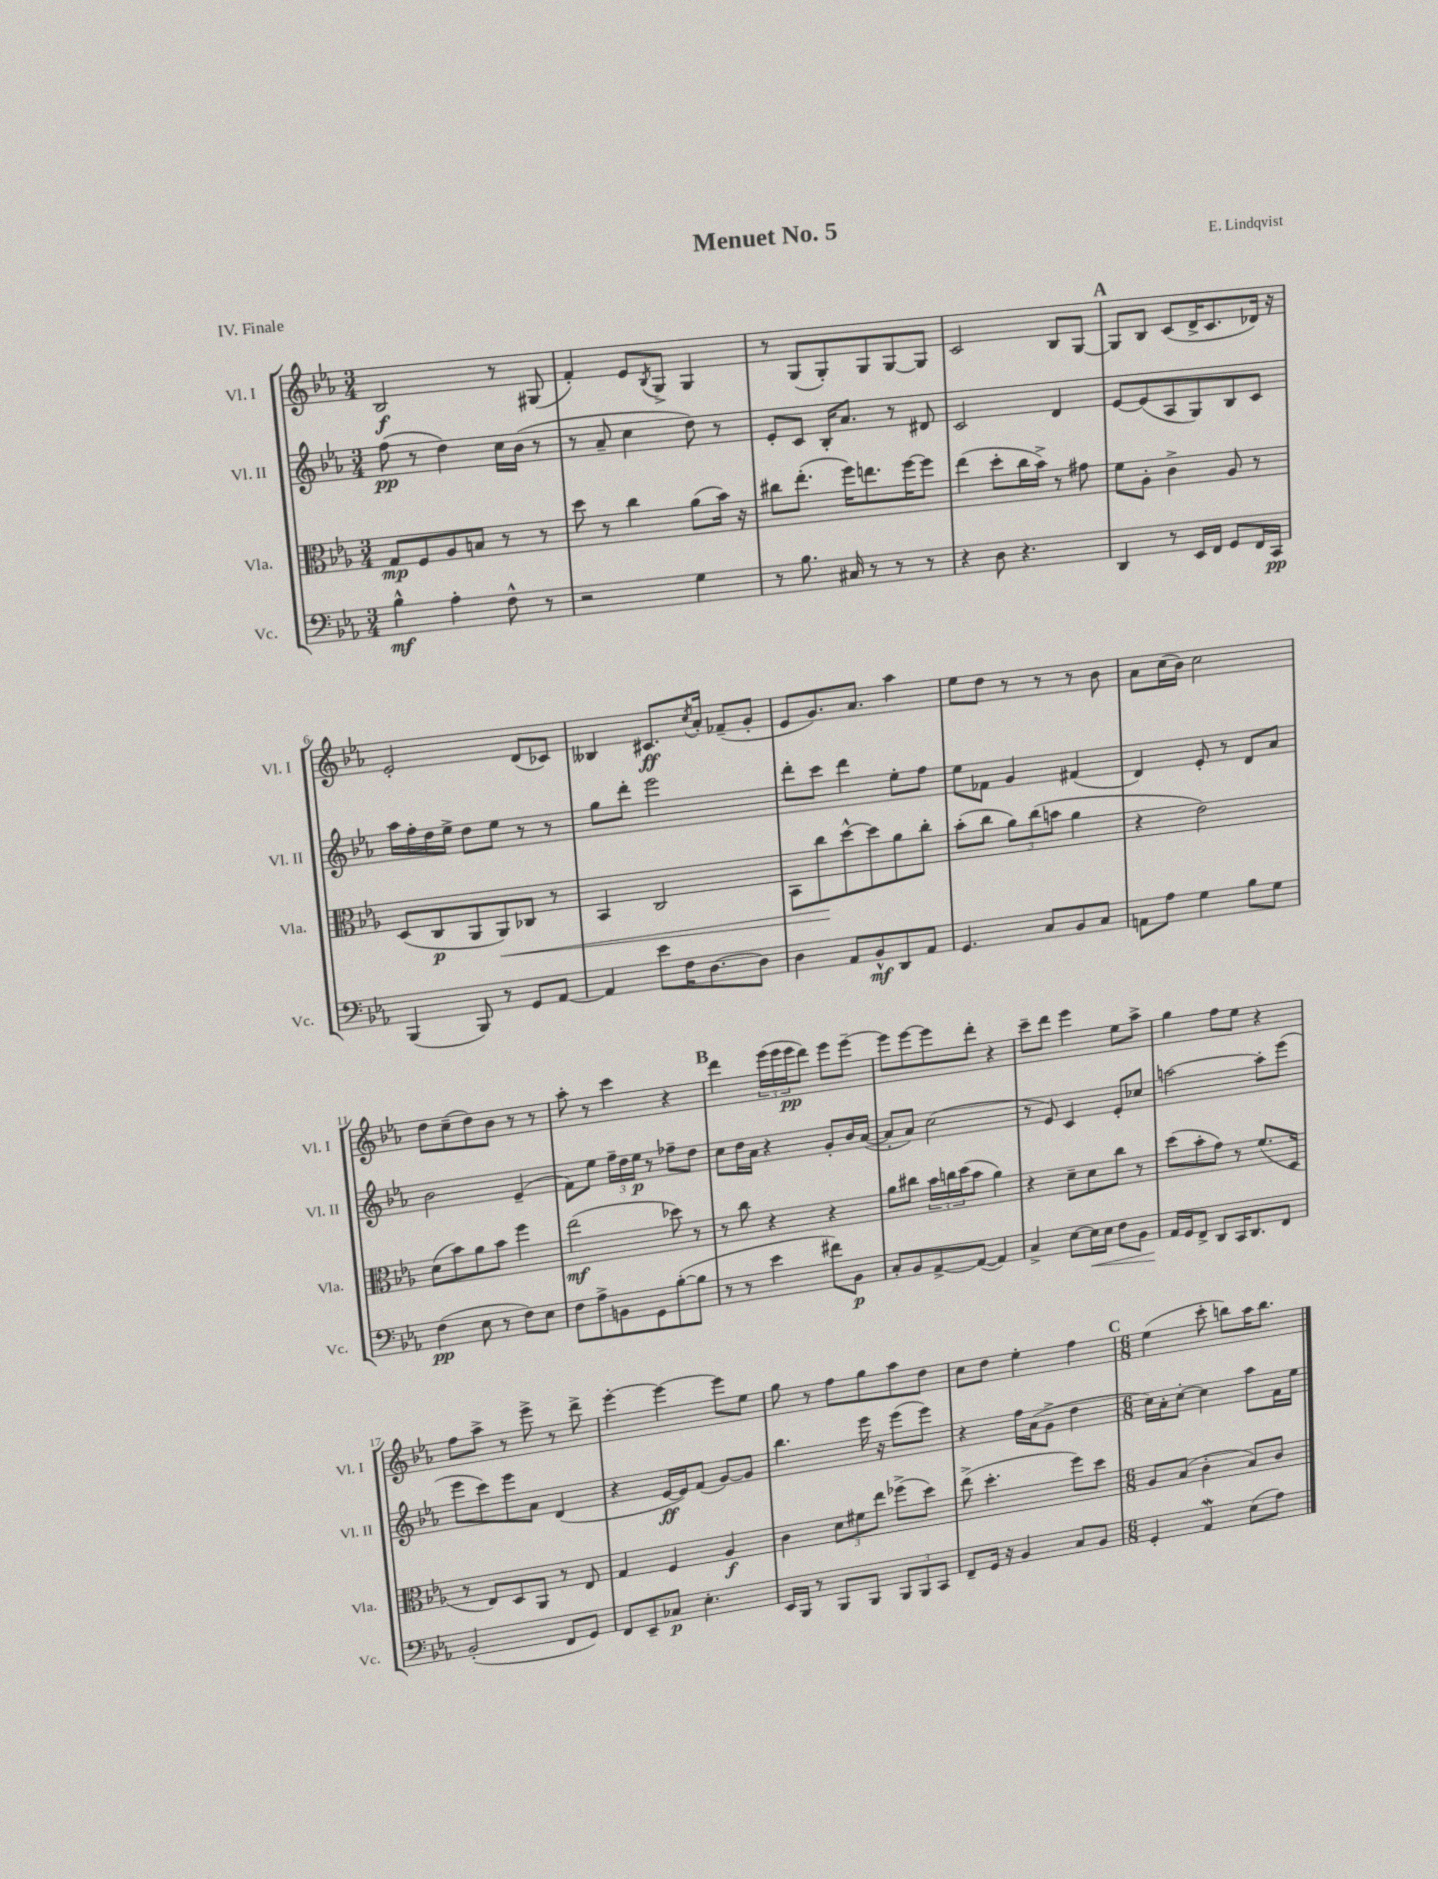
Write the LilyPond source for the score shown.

\header { title = "Menuet No. 5" composer = "E. Lindqvist" piece = "IV. Finale" }
<<
\new StaffGroup <<
\new Staff = "s0" \with { instrumentName = "Vl. I" shortInstrumentName = "Vl. I" } {
    \clef treble \key ees \major \numericTimeSignature \time 3/4
    bes2\f r8 gis8( |
    f'4-.) ees'8 \acciaccatura { bes8 } g8-> g4 |
    r8 g8( g8-.) g8 g8~ g8 |
    c'2 bes8 g8~ |
    \mark \markup { \bold "A" } g8 bes8 c'8( d'16-> c'8. des'16) r16 |
    ees'2-. d'8( ces'8) |
    beses4 cis'8.\ff \acciaccatura { c''8 } aes'16-. fes'8--( g'8-. |
    ees'8 g'8.) aes'8. aes''4 |
    ees''8 d''8 r8 r8 r8 bes'8 |
    aes'8 c''16( bes'16) c''2 |
    d''8 c''8--( d''8) bes'8 r8 r8 |
    aes''8-. r8 c'''4 r4 |
    \mark \markup { \bold "B" } d'''4 \tuplet 3/2 { ees'''16( ees'''16 ees'''16\pp } d'''8) ees'''8 ees'''8~-- |
    ees'''8 ees'''8~ ees'''8 d'''8-. r4 |
    c'''8-- d'''8 ees'''4 ees''8 aes''8-> |
    g''4 f''8 ees''8 r4 |
    f''8 aes''8-> r8 ees'''8-> r8 d'''8-> |
    ees'''4~-. ees'''4~ ees'''8 ees''8 |
    g''8 r8 f''8 g''8 aes''8 d''8 |
    c''8 d''8 ees''4-. f''4 |
    \mark \markup { \bold "C" } \numericTimeSignature \time 6/8 ees''4( c'''8-. b''8) aes''16 b''8. \bar "|." |
}
\new Staff = "s1" \with { instrumentName = "Vl. II" shortInstrumentName = "Vl. II" } {
    \clef treble \key ees \major \numericTimeSignature \time 3/4
    f''8\pp( r8 d''4) c''16 bes'16( r8 |
    r8 aes'8-- c''4 d''8) r8 |
    ees'8-. c'8 bes16-. aes'8. r8 dis'8 |
    c'2 d'4 |
    \mark \markup { \bold "A" } ees'8~ ees'8( aes8 g8) bes8 c'8 |
    aes''16 f''16-. d''16 ees''16-> d''8 ees''8 r8 r8 |
    g''8 d'''8-. ees'''2 |
    d'''8-. c'''8 d'''4 ees''8-. f''8 |
    ees''8 fes'8 g'4 fis'4( |
    d'4) ees'8-. r8 d'8 aes'8 |
    bes'2 ees'4--( |
    f'8) ees''8 \tuplet 3/2 { f''16-- d''16 ees''16\p } r8 fes''8-- d''8 |
    \mark \markup { \bold "B" } c''8 d''16 aes'16 r4 g'8-. bes'16 aes'16~( |
    aes'8-. aes'8) c''2( |
    r8 ees'8) c'4 ees'8-. ces''8 |
    a''2~ a''8-. ees'''8( |
    ees'''8 c'''8) ees'''8 aes'8 d'4( |
    r4 ees'16~\ff ees'16) f'8( g'8~) g'8 |
    bes''4. ees'''16 r16 ees'''8( ees'''8) |
    r4 f''16 aes'16( g'8-> d''4 |
    \mark \markup { \bold "C" } \numericTimeSignature \time 6/8 c''16) aes'16-. c''8~-. c''4 aes''8 f'16 ees''16 \bar "|." |
}
\new Staff = "s2" \with { instrumentName = "Vla." shortInstrumentName = "Vla." } {
    \clef alto \key ees \major \numericTimeSignature \time 3/4
    g8\mp f8 aes8 b8 r8 r8 |
    d''8 r8 c''4 aes'8( bes'16) r16 |
    cis''8 ees''8.-.( f''16) e''8. f''16~ f''8 |
    ees''4( d''8-. c''16 bes'16->) r8 gis'8 |
    \mark \markup { \bold "A" } f'8 aes8-. c'4-> aes8 r8 |
    d8( c8\p aes,8 aes,8\<) ces8 r8 |
    bes,4 c2 |
    bes,8 c''8\! d''8~-^ d''8 aes'8 c''8-. |
    bes'8-.( c''8 \tuplet 3/2 { aes'8) c''8( b'8 } aes'4 |
    r4 ees'2) |
    d'8( bes'8) aes'8 bes'8 f''4 |
    ees''2\mf( des''8) r8 |
    \mark \markup { \bold "B" } r8 c''8 r4 r4 |
    aes'8 cis''8 \tuplet 3/2 { bes'16 c''16 d''16( } bes'8 aes'4) |
    r4 d'8-- d'8 c''8 r8 |
    d''8( bes'8-. g'8) r8 f'8.( d16 |
    r8 ees8) d8 aes,8 r8 ees8 |
    g4 f4 aes4\f |
    c'4 \tuplet 3/2 { d'8 fis'8 ees''8 } fes''8->( d''8) |
    ees''8->( d''4.-. f''8) d''8 |
    \mark \markup { \bold "C" } \numericTimeSignature \time 6/8 aes8 bes8( c'4-. bes8) c'8 \bar "|." |
}
\new Staff = "s3" \with { instrumentName = "Vc." shortInstrumentName = "Vc." } {
    \clef bass \key ees \major \numericTimeSignature \time 3/4
    bes4-^\mf aes4-. f8-^ r8 |
    r2 g4 |
    r8 bes8. cis16 r8 r8 r8 |
    r4 d8 r4. |
    \mark \markup { \bold "A" } d,4 r8 ees,16 f,16 g,8 f,16 c,16\pp |
    bes,,4( bes,,8) r8 g,8 aes,8~ |
    aes,4 ees'8 f16 d8.~ d8 |
    d4 aes,8 bes,8-^\mf d,8 aes,8 |
    g,4. c8 bes,8 c8 |
    a,8 aes8 g4 bes8 g8 |
    f4\pp( ees8 r8 f8) ees8 |
    f8 aes8-> b,8 g,8 bes8~-.( bes8 |
    \mark \markup { \bold "B" } r8 r8 ees'4 fis'8) bes,8\p |
    c8-. bes,8 aes,8~-> aes,8~( aes,4) |
    c4-> ees8~ ees16\< ees16 f8 bes,8 |
    aes,16\! g,16 f,8-> d,8 c,16 d,8. f,8 |
    bes,2-.( f,8 g,8) |
    f,8 ees,8-- ces8\p ees4.-. |
    ees,16 bes,,16 r8 bes,,8 bes,,8 \tuplet 3/2 { bes,,8 bes,,8 c,8 } |
    f,8-- g,16 r16 bes,4 c8 bes,8 |
    \mark \markup { \bold "C" } \numericTimeSignature \time 6/8 g,4-. aes,4\mordent ees8( aes8) \bar "|." |
}
>>
>>
